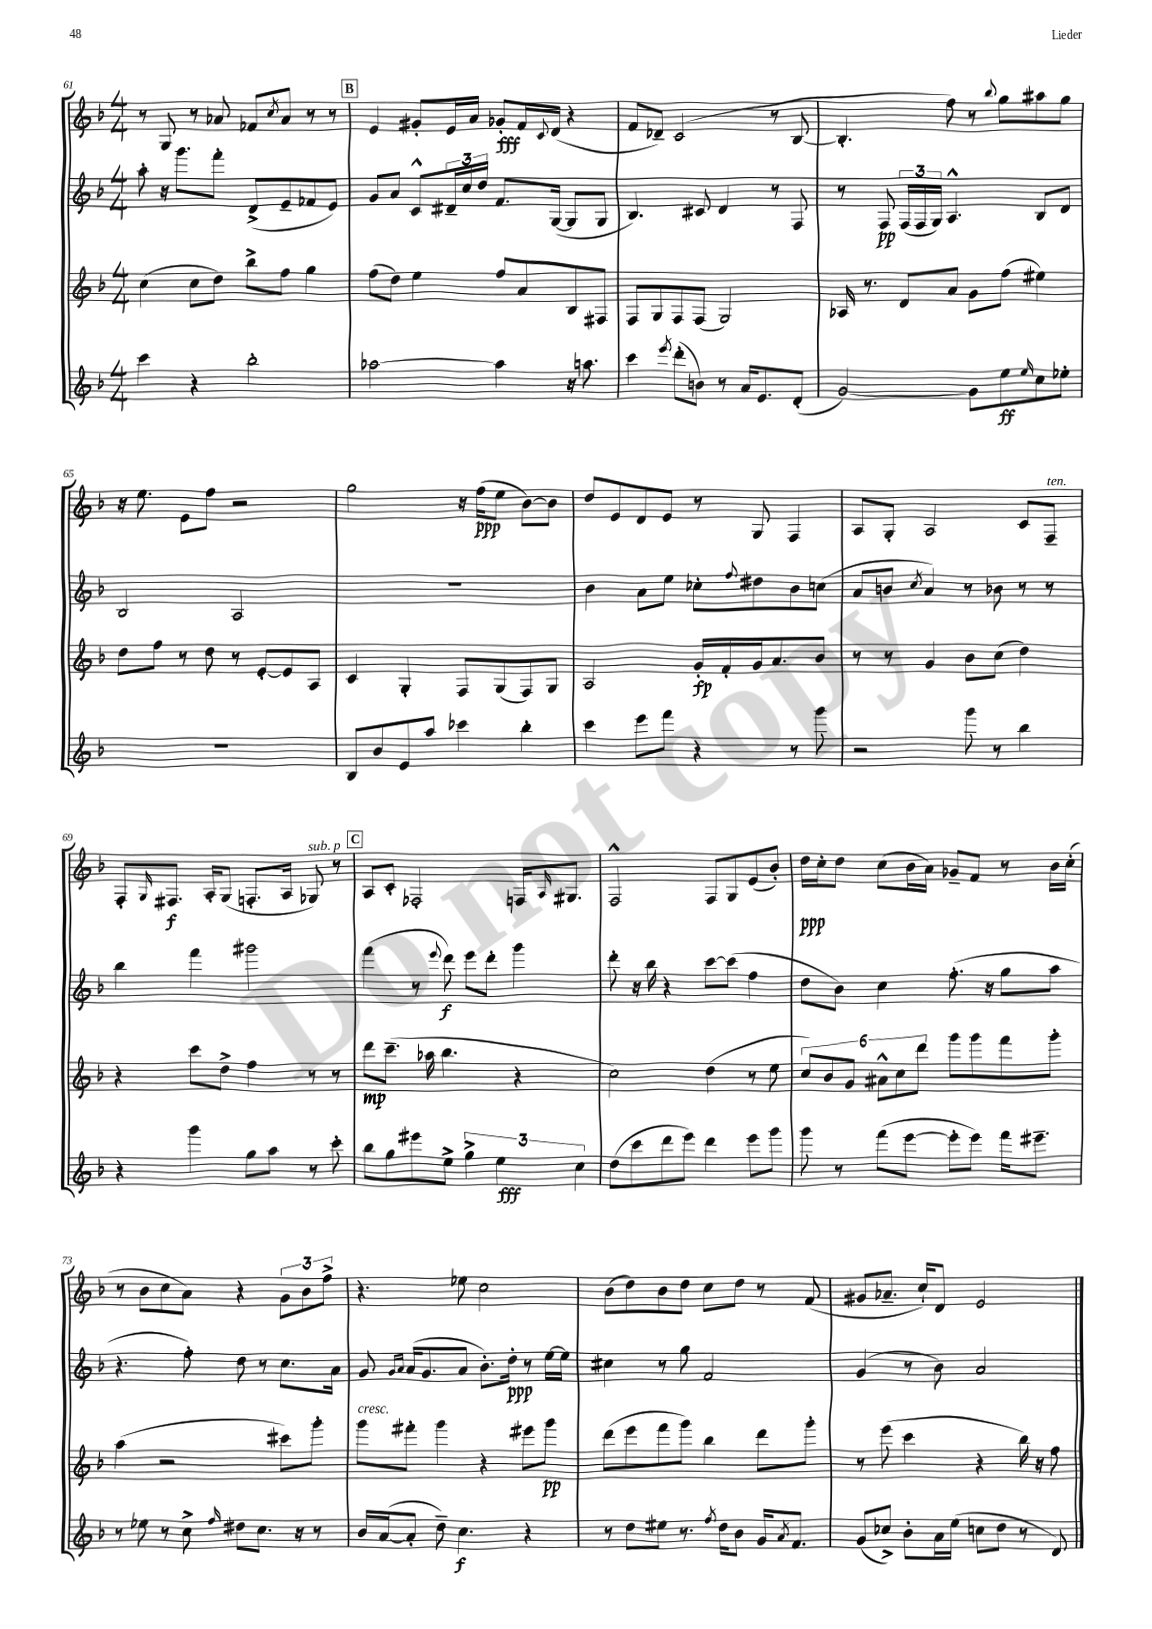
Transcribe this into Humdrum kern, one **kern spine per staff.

**kern	**kern	**kern	**kern
*staff4	*staff3	*staff2	*staff1
*clefG2	*clefG2	*clefG2	*clefG2
*k[b-]	*k[b-]	*k[b-]	*k[b-]
*M4/4	*M4/4	*M4/4	*M4/4
4ccc	(4cc	8aa'	8r
.	.	16r	8G
.	.	8.ggg	.
4r	8cc	.	8r
.	8dd)	8fff'	8a-
2bb-'	8bb-^	(8d^	8f-
.	.	.	8qcc
.	8ff	8e~	8a-
.	4gg	8f-	8r
.	.	8e)	8r
=	=	=	=
[2aa-	(8ff	8g	4e
.	8dd)	8a	.
.	4ee	8c^^	8g#'
.	.	24d#~	16e
.	.	24cc	.
.	.	.	16a
.	.	24dd	.
4aa-]	8ff	8.f	8g-'
.	8a	.	16f
.	.	.	8qqc
.	.	([16G	(16d
16r	8B-	8G]	4r
8.aa	.	.	.
.	8F#	8G	.
=	=	=	=
4ccc	8F	4.B-)	8f
.	8G	.	8d-~)
8qeee	.	.	.
(8ddd'	8F	.	(2c
8b)	(8F	8c#	.
8r	2G)	4d	.
16a	.	.	.
8.e	.	.	.
.	.	8r	8r
(8d'	.	8F	[8B-
=	=	=	=
[2g)	16A-	8r	4.B-']
.	8.r	.	.
.	.	8F	.
.	8d	(24F	.
.	.	24F	.
.	.	24G)	.
.	8a	4.A^^	8ff)
8g]	8g	.	8r
.	.	.	8qqbb-
8ee	(8ff	.	8gg
16qqee	.	.	.
8cc	4ee#)	8B-	8aa#
8ee-'	.	8d	8gg
=	=	=	=
1r	8dd	2B-	16r
.	.	.	8.ee
.	8ff	.	.
.	8r	.	8e
.	8dd	.	8ff
.	8r	2A	2r
.	[8e'	.	.
.	8e]	.	.
.	8A	.	.
=	=	=	=
8B-	4c	1r	2gg
8b-	.	.	.
8e	4G'	.	.
8aa	.	.	.
4ccc-	8F	.	16r
.	.	.	(16ff
.	(8G	.	8ee
4bb-'	8F)	.	[8b-)
.	8G	.	8b-]
=	=	=	=
4ccc	2A	4b-	8dd
.	.	.	8e
8eee	.	8a	8d
8fff	.	8ee	8e
4r	16g'	8cc-'	8r
.	16f'	.	.
.	.	8qqff	.
.	16g	8dd#	8G
.	8.a	.	.
8r	.	8b-	4F
8ggg	8b-	(8cc	.
=	=	=	=
2r	8r	8a	8A
.	8r	8b	8G'
.	.	8qcc	.
.	4g	4a)	2A
8ggg	8b-	8r	.
8r	(8cc	8b-	.
4bb-	4dd)	8r	8c
.	.	8r	8F~
=	=	=	=
4r	4r	4bb-	8F'
.	.	.	16qqG
.	.	.	8.F#
4ggg	8ccc	4fff	.
.	.	.	16A'
.	8dd^	.	(8G
8gg	4ff	2ggg#	8.F'
8aa	.	.	.
.	.	.	16A
8r	8r	.	8G-)
8ccc'	8r	.	8r
=	=	=	=
8bb-	8ddd	(4fff	8A
8gg	(8.ccc~	.	8c'
8eee#	.	8r	2F-'
.	16aa-	.	.
.	.	8qqeee	.
8ee^	4.bb-	8ddd)	.
6gg^	.	8eee	.
.	.	8ddd'	.
6ee	.	.	.
.	4r	4ggg	16F
.	.	.	16qqA
.	.	.	8.G#
6cc	.	.	.
=	=	=	=
(8dd	2cc)	8ddd'	2F^^
8ccc	.	16r	.
.	.	16bb-	.
8ddd	.	4r	.
8eee)	.	.	.
4ddd	(4dd	[8ccc	8F
.	.	(8ccc]	8G
8eee	8r	4ff	(8e
8ggg	8ee	.	8b-')
=	=	=	=
8ggg	12cc)	8dd	16dd
.	.	.	16cc'
.	12b-	.	.
8r	.	8b-)	8dd
.	12g	.	.
(8fff	12a#^^	4cc	(8cc
.	12cc	.	.
[8eee	.	.	16b-
.	12ddd	.	.
.	.	.	16a)
8eee']	8ggg	(8.ff'	8g-~
8eee)	8ggg	.	8f
.	.	16r	.
16fff	8fff	8gg	8r
8.eee#~	.	.	.
.	8ggg'	8aa	16b-
.	.	.	(16cc'
=	=	=	=
8r	(4aa	4.r	8r
8ee-	.	.	8b-
8r	2r	.	8cc
8cc^	.	8ff')	8a)
16qqff	.	.	.
8dd#	.	8dd	4r
8.cc	.	8r	.
.	8ccc#)	8.cc	12g
16r	.	.	.
.	.	.	12b-
8r	8ggg'	.	.
.	.	.	12ff^
.	.	16a	.
=	=	=	=
16b-	8ggg	8g	4.r
([16a	.	.	.
.	.	16qqg	.
.	.	16qqa	.
8a']	8fff#'	(16a	.
.	.	8.g	.
8dd~)	4ggg	.	.
4.cc	.	8a	8ee-
.	4r	8.b-')	2cc
.	.	16dd'	.
4r	8eee#	8r	.
.	8ggg	[16ee	.
.	.	16ee]	.
=	=	=	=
8r	(8ddd	4cc#	(8b-
8dd	8eee	.	8dd)
8ee#	8fff	8r	8b-
8.r	8ggg)	8gg	8dd
.	4bb-	2f	8cc
8qff	.	.	.
16dd	.	.	.
8b-	.	.	8dd
16g	8ddd	.	8r
8qa	.	.	.
8.f	.	.	.
.	8ggg'	.	(8f
=	=	=	=
(8g	8r	(4g	8g#
8cc-^)	(8eee	.	8.a-~
8b-'	4ccc	8r	.
.	.	.	16cc`)
16a	.	8b-)	8d
(16ee	.	.	.
8cc	4r	2a	2e
8dd	.	.	.
8r	16bb-)	.	.
.	16r	.	.
8d)	8ff	.	.
==	==	==	==
*-	*-	*-	*-
